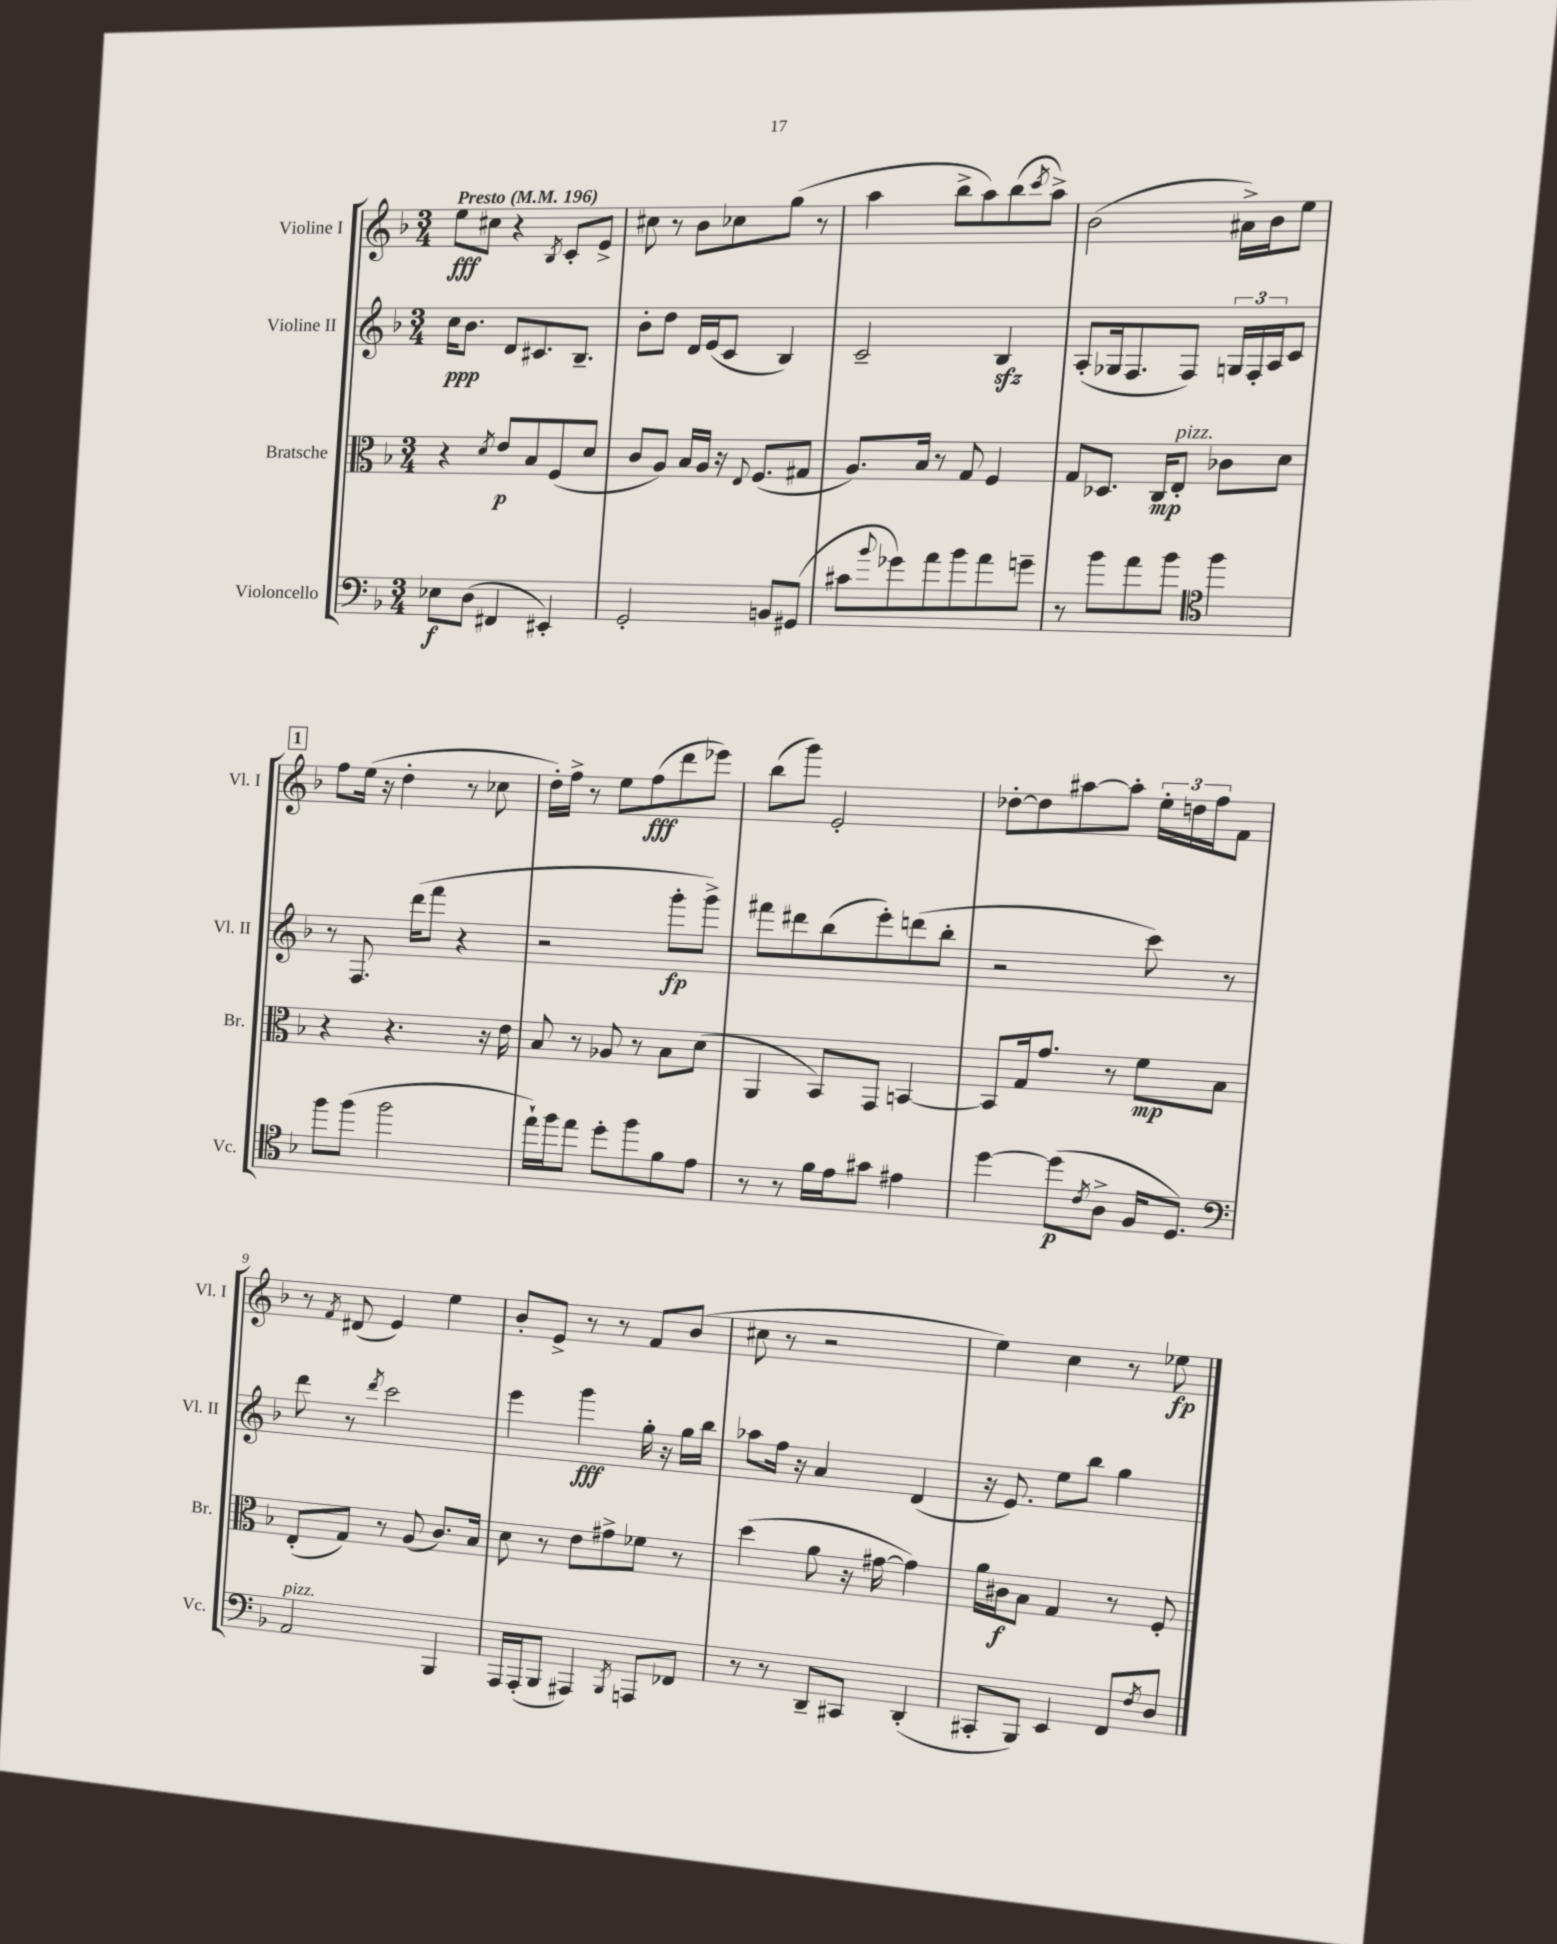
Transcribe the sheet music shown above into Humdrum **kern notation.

**kern	**kern	**kern	**kern
*staff4	*staff3	*staff2	*staff1
*clefF4	*clefC3	*clefG2	*clefG2
*k[b-]	*k[b-]	*k[b-]	*k[b-]
*M3/4	*M3/4	*M3/4	*M3/4
*MM196	*MM196	*MM196	*MM196
8E-	4r	16cc	8ee
.	.	8.b-	.
(8D	.	.	8cc#
.	8qd	.	.
4FF#	8e	8d	4r
.	8B-	8.c#	.
.	.	.	8qB-
4EE#')	(8F	.	8c'
.	.	8.B-~	.
.	8d	.	8e^
=	=	=	=
2GG'	8c	8b-'	8cc#
.	8A)	8dd	8r
.	16B-	16d	8b-
.	16A	(16e	.
.	16r	8c	8cc-
.	8qqE	.	.
.	(8.F	.	.
8BB	.	4B-)	(8gg
(8GG#	8G#	.	8r
=	=	=	=
8c#	8.A)	2c~	4aa
8qqb-	.	.	.
8g-)	.	.	.
.	16B-	.	.
8a	8r	.	8bb-^
8b-	8G	.	8aa)
8a	4F	4B-	(8bb-
.	.	.	8qccc
8g~	.	.	8aa^)
=	=	=	=
8r	8G	(8A'	(2b-
8b-	8.D-	16G-	.
.	.	8.F	.
8a	.	.	.
.	16C	.	.
8b-	8E'	8F)	.
*clefC4	*	*	*
4ff	8c-	24G	16a#^)
.	.	24F'	.
.	.	.	16b-
.	.	24A	.
.	8d	8c	8ee
=	=	=	=
8ff	4r	8r	8ff
(8ff	.	8.F	(16ee
.	.	.	16r
2ff	4.r	.	4dd'
.	.	(16ddd	.
.	.	8fff	.
.	.	4r	8r
.	16r	.	8cc-
.	16e	.	.
=	=	=	=
16ee`)	8B-	2r	16dd')
16ff	.	.	16ff^
8ee	8r	.	8r
8dd'	8A-	.	8ee
8ff	8r	.	(8ff
8f	8B-	8ggg'	8ddd
8e	(8d	8ggg^)	8eee-)
=	=	=	=
8r	4AA	8fff#	(8bb-
8r	.	8ddd#	8ggg)
16f	8BB-)	(8bb-	2e'
16e	.	.	.
8g#	8GG	8eee')	.
4e#	[4BB	(8ddd	.
.	.	8bb-'	.
=	=	=	=
[4dd	8BB]	2r	[8dd-'
.	16G	.	8dd-]
.	8.g	.	.
(8dd]	.	.	[8aa#
8qc	.	.	.
8A^	8r	.	8aa#']
16F	8f	8ccc)	24ee'
.	.	.	24dd
8.D)	.	.	.
.	.	.	24ff
.	8B-	8r	8f
=	=	=	=
*clefF4	*	*	*
2AA	(8E'	8ddd	8r
.	.	.	8qf
.	8G)	8r	(8d#
.	.	8qddd	.
.	8r	2ccc	4e)
.	(8A	.	.
4BBB-	8.c)	.	4ee
.	16B-	.	.
=	=	=	=
16AAA	8d	4eee	8b-'
(16AAA'	.	.	.
8BBB-	8r	.	8e^
4AAA#)	8e	4ggg	8r
.	8g#^	.	8r
8qBBB-	.	.	.
8AAA	8f-	16gg'	8f
.	.	16r	.
8FF-	8r	16gg	(8b-
.	.	16bb-	.
=	=	=	=
8r	(4dd	8aa-	8cc#
8r	.	16ff	8r
.	.	16r	.
8DD~	8a	4a	2r
8CC#	16r	.	.
.	[16g#	.	.
(4DD'	4g#])	(4d	.
=	=	=	=
8CC#'	16a	16r	4ee)
.	16c#	8.e)	.
8BBB-)	8B-	.	.
4EE	4G	8ee	4cc
.	.	8bb-	.
8FF	8r	4gg	8r
8qF	.	.	.
8D	8F'	.	8ee-
==	==	==	==
*-	*-	*-	*-
